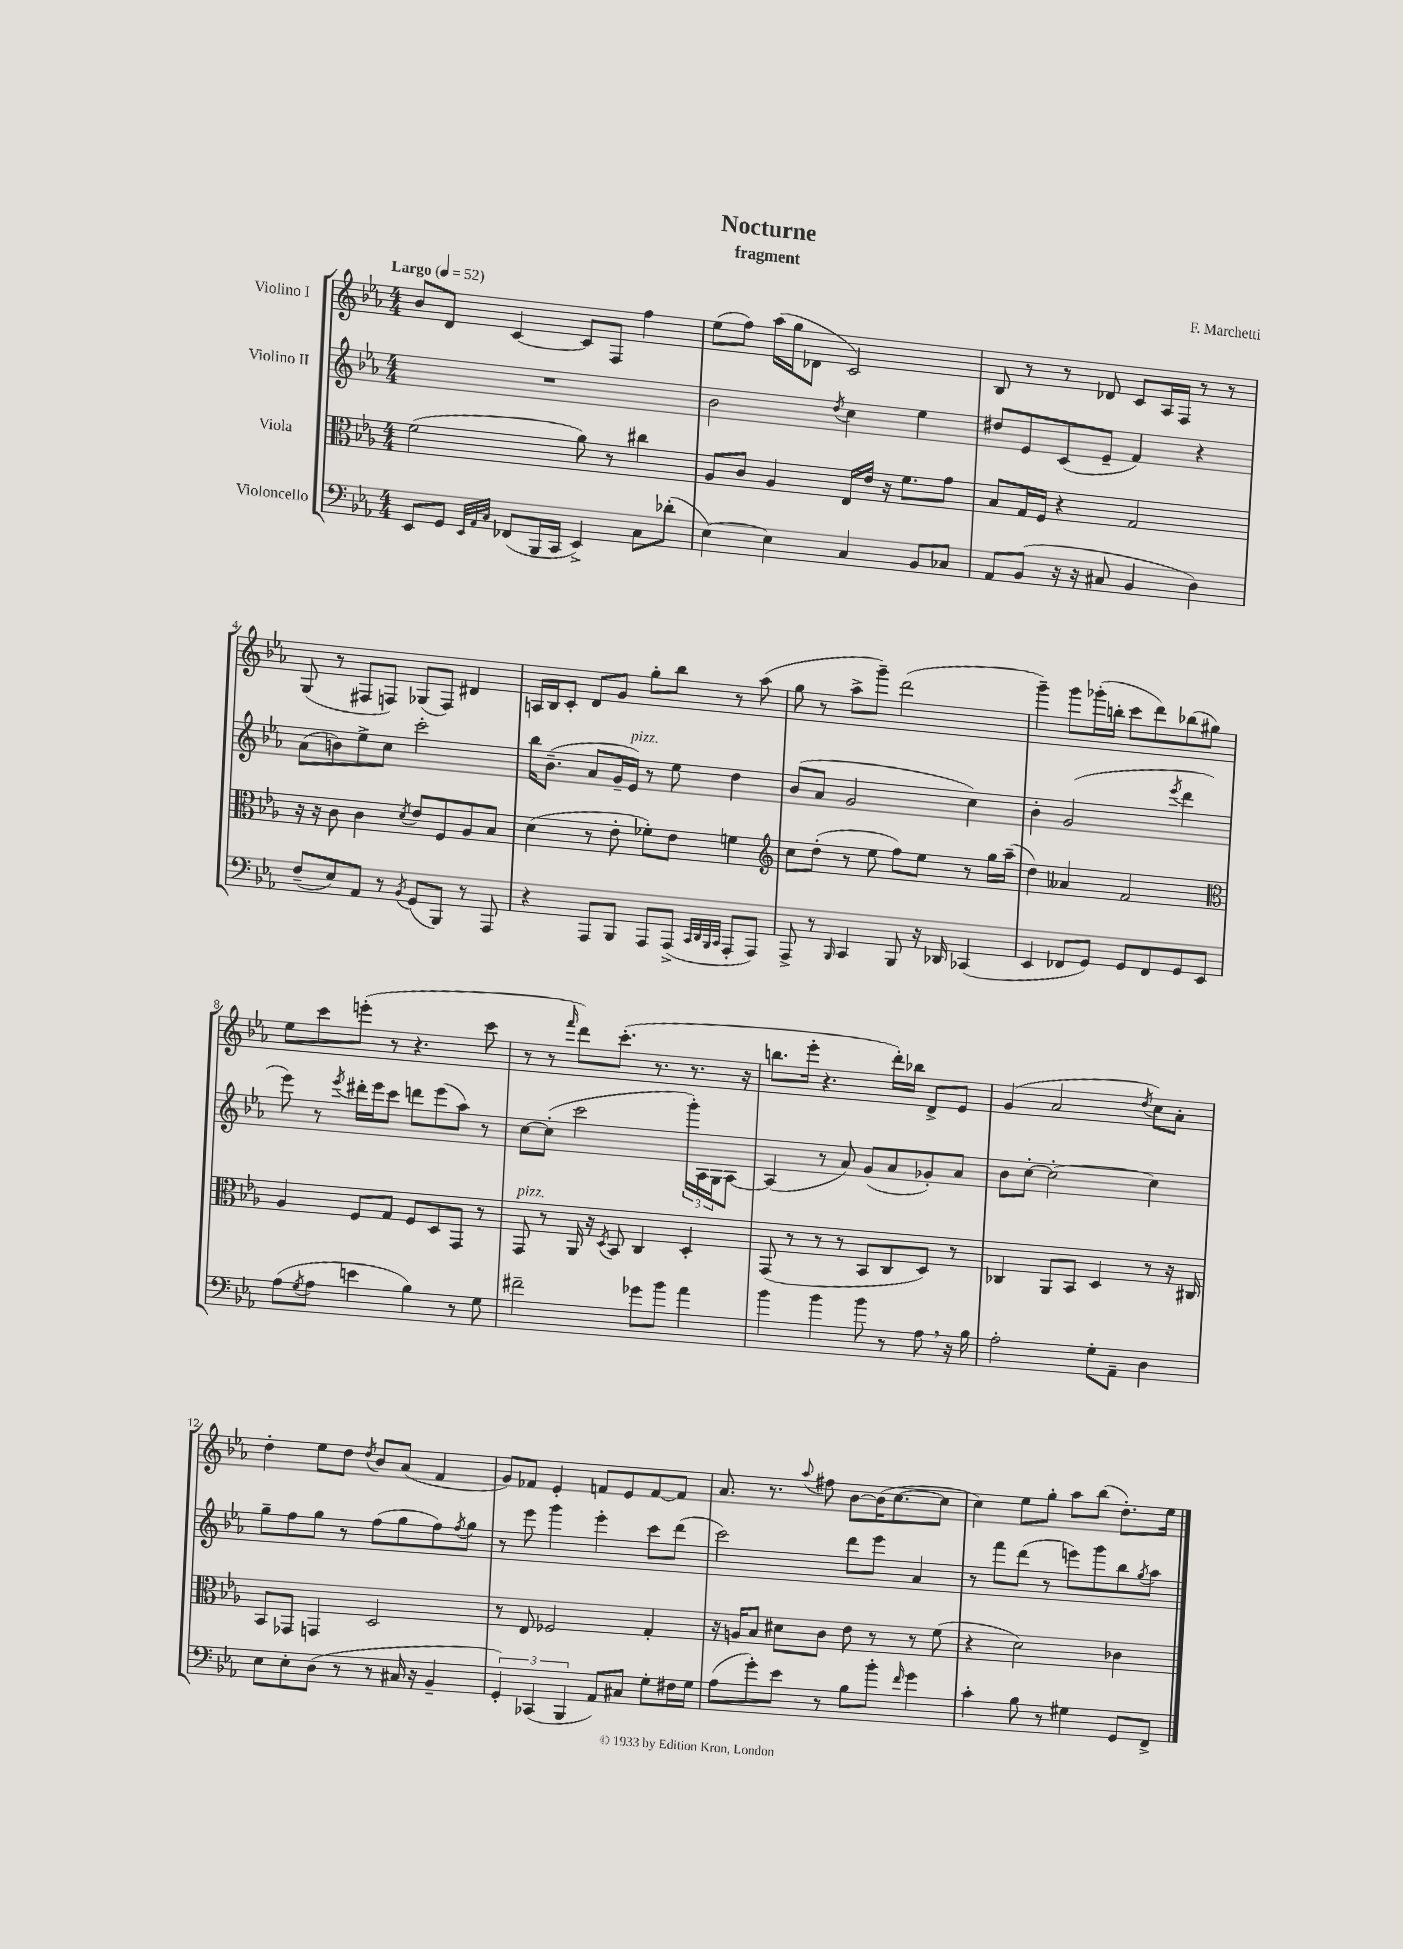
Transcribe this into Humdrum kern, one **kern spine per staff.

**kern	**kern	**kern	**kern
*part4	*part3	*part2	*part1
*staff4	*staff3	*staff2	*staff1
*I"Violoncello	*I"Viola	*I"Violino II	*I"Violino I
*clefF4	*clefC3	*clefG2	*clefG2
*k[b-e-a-]	*k[b-e-a-]	*k[b-e-a-]	*k[b-e-a-]
*M4/4	*M4/4	*M4/4	*M4/4
*MM52	*MM52	*MM52	*MM52
=1	=1	=1	=1
!	!	!	!LO:TX:a:B:t=Largo
8EE-/L	(2f\	1r	8b-/L
8GG/J	.	.	8d/J
32qqEE-/LLL	.	.	.
32qqAA-/	.	.	.
32qqC/JJJ	.	.	.
(8FF-X/L	.	.	[4c/
16BBB-/L	.	.	.
16CC/JJ	.	.	.
4EE-^/)	8a-\)	.	8c/L]
.	8r	.	8F/J
8C\L	4cc#X\	.	4ff\
(8d-X'\J	.	.	.
=2	=2	=2	=2
[4E-\)	8A-/L	2b-\	(8ee-\L
.	8c/J	.	8ff\J)
4E-\]	4A-/	.	(16aa-\LL
.	.	.	16gg\J
.	.	.	8d-X\J
.	.	8qdd/	.
4C/	16E-/LL	4cc\	2c/)
.	16e-/JJ	.	.
.	16r	.	.
.	8.f\L	.	.
8BB-/L	.	4ee-\	.
8C-X/J	8g\J	.	.
=3	=3	=3	=3
8AA-/L	8B-/L	8dd#X/L	8B-/
(8BB-/J	16G/L	8e-/	8r
.	16F/JJ	.	.
16r	4r	(8c/	8r
16r	.	.	.
8C#X/	.	8e-~/J	8d-X/
4BB-/	2G/	4f/)	8c/L
.	.	.	16A-/L
.	.	.	16F/JJ
4D\)	.	4r	8r
.	.	.	8r
!!LO:LB:g=z
=4	=4	=4	=4
(8F~/L	16r	(8a-\L	(8G/
.	16r	.	.
8E-/)	8c\	8bn\)	8r
8AA-/J	4c\	8ee-^\	8F#X/L
8r	.	8cc\J	8Fn/J)
8qBB-/	8qd/	.	.
(8GG/L	8e-/L	2ccc'\	(8G-X/L
8BBB-/J)	8F/	.	8F/J)
8r	8A-/	.	4d#X/
8AAA-/	8B-/J	.	.
=5	=5	=5	=5
4r	(4d\	16bb-\KL	16An/LL
.	.	(8.b-~\J	16B-/J
.	.	.	8c'/J
8AAA-/L	8r	8a-/L	8d/L
8BBB-/J	8e-'\	16g~/L	8g/J
!	!	!LO:TX:a:i:t=pizz.	!
.	.	16e-/JJ)	.
8AAA-/L	8f-X'\L)	8r	8gg'\L
(8AAA-^/J	8e-\J	8ee-\	8bb-\J
32qqCC/LLL	.	.	.
32qqDD/	.	.	.
32qqBBB-/	.	.	.
32qqCC/JJJ	.	.	.
8AAA-'/L	4fn\	4dd\	8r
8AAA-/J)	.	.	(8aa-\
=6	=6	=6	=6
*	*clefG2	*	*
8AAA-^/	8cc\L	(8b-/L	8gg\
8r	(8dd'\J	8a-/J	8r
16qqBBB-/	.	.	.
4CC/	8r	2g/	8aa-^\L
.	8ee-\	.	8ggg~\J)
8BBB-/	8ff\L)	.	(2ddd\
16r	8ee-\J	.	.
16DD-X/	.	.	.
(4CC-X/	8r	4cc\)	.
.	16gg\LL	.	.
.	(16aa-~\JJ	.	.
=7	=7	=7	=7
4EE-/	4dd\)	4b-'\	4ggg~\)
8FF-X/L	4a--X/	(2g/	8ggg\L
8GG/J)	.	.	(16ggg-X'\L
.	.	.	16bbn'\JJ
8GG/L	2f/	.	8ccc\L
8FF-/	.	.	8ddd\)
.	.	8qeee-/	.
8GG/	.	4ddd\	(8bb-X\
8EE-/J	.	.	8gg#X\J)
!!LO:LB:g=z
=8	=8	=8	=8
*	*clefC3	*	*
(8A-\L	4A-/	8eee-\)	8ee-\L
8qG/	.	.	.
8A-\J	.	8r	8ccc\
.	.	8qeee-/	.
4en\	8F/L	16ddd#X'\LL	(8eeen'\J
.	.	16eee-\J	.
.	8G/J	8ccc\J	8r
4B-\)	8F/L	8dddn\L	4.r
.	8D/	(8eee-\	.
8r	8GG/J	8aa-\J)	.
8G\	8r	8r	8ccc\
=9	=9	=9	=9
!	!LO:TX:a:i:t=pizz.	!	!
2f#X~\	8GG/	[8cc\L	8r
.	8r	(8cc'\J]	8r
.	.	.	16qqfff/
.	16AA-/	2ccc\	8ddd\L)
.	16r	.	.
.	8qD/	.	.
.	8BB-/	.	(8.ccc'\J
8g-X\L	4C/	.	.
.	.	.	8.r
8b-\J	.	.	.
4a-\	4D'/	24ggg'\LL)	8.r
.	.	24A-\	.
.	.	24G\J	.
.	.	[8A-\J	.
.	.	.	16r
=10	=10	=10	=10
4b-\	(8GG/	(4A-/]	8.bbn\L
.	8r	.	.
.	.	.	16eee-'\Jk
4b-\	8r	8r	4.r
.	8r	8a-/)	.
8b-\	8BB-/L	(8g/L	.
8r	8C/	8a-/	16ddd'\LL)
.	.	.	16bb-X\JJ
8A-,\	8D/J)	8g-X'/)	8d^/L
16r	8r	8a-/J	8e-/J
16B-\	.	.	.
=11	=11	=11	=11
2A-'\	4C-X/	8b-\L	(4g/
.	.	[8cc'\J	.
.	8AA-/L	2cc'\_	2a-/
.	8BB-/J	.	.
8G'\L	4D/	.	.
8AA-~\J	.	.	.
.	.	.	8qdd/
4D\	8r	4cc\]	8cc\L)
.	16r	.	8a-'\J
.	16C#X/	.	.
!!LO:LB:g=z
=12	=12	=12	=12
8E-\L	8BB-/L	8gg~\L	4dd'\
8E-'\	8GG-X/J	8ff\	.
(8D\J	4GGn/	8gg\J	8ee-\L
8r	.	8r	8dd\J
.	.	.	8qdd/
8r	2D/	(8ff\L	8b-/L
16C#X/	.	8gg\	(8a-/J
16r	.	.	.
4BB-~/	.	8ff\)	4f/
.	.	8qff/	.
.	.	8gg\J	.
=13	=13	=13	=13
6GG'/)	8r	8r	8g/L)
.	8E-/	8eee-\	8f-X/J
(6CC-X/	.	.	.
.	2F-X/	4ggg\	4e-'/
6BBB-/	.	.	.
8AA-/L)	.	4eee-'\	8fn/L
8C#X/J	.	.	8e-/
8G'\L	4G'/	8ccc\L	[8f/
16F#X\L	.	(8ddd\J	8f/J]
16G\JJ	.	.	.
=14	=14	=14	=14
(8A-\L	16r	2ccc\)	8.a-/
.	16An/KL	.	.
8g'\)	8B-/J	.	.
.	.	.	8.r
8e-\J	8d#X\L	.	.
.	.	.	8qqaa-/
8r	8c\J	.	8ff#X\
8B-\L	8e-\	8ddd\L	[8b-\L
8b-'\J	8r	8eee-\J	(16b-\K]
.	.	.	[8.cc\
16qqf/	.	.	.
4g\	8r	4a-/	.
.	(8f\	.	8cc\J]
=15	=15	=15	=15
4c'\	4r	8r	4cc\)
.	.	8fff\L	.
8B-\	2d\)	(8ddd\J	8ee-\L
8r	.	8r	8gg'\J
4G#X\	.	8eeen\L)	8aa-\L
.	.	8ggg\	(8bb-\J
8GG/L	4c-X\	8bb-\	8.dd'\L)
.	.	8qgg/	.
8FF^/J	.	8aa-\J	.
.	.	.	16ee-\Jk
==	==	==	==
*-	*-	*-	*-
